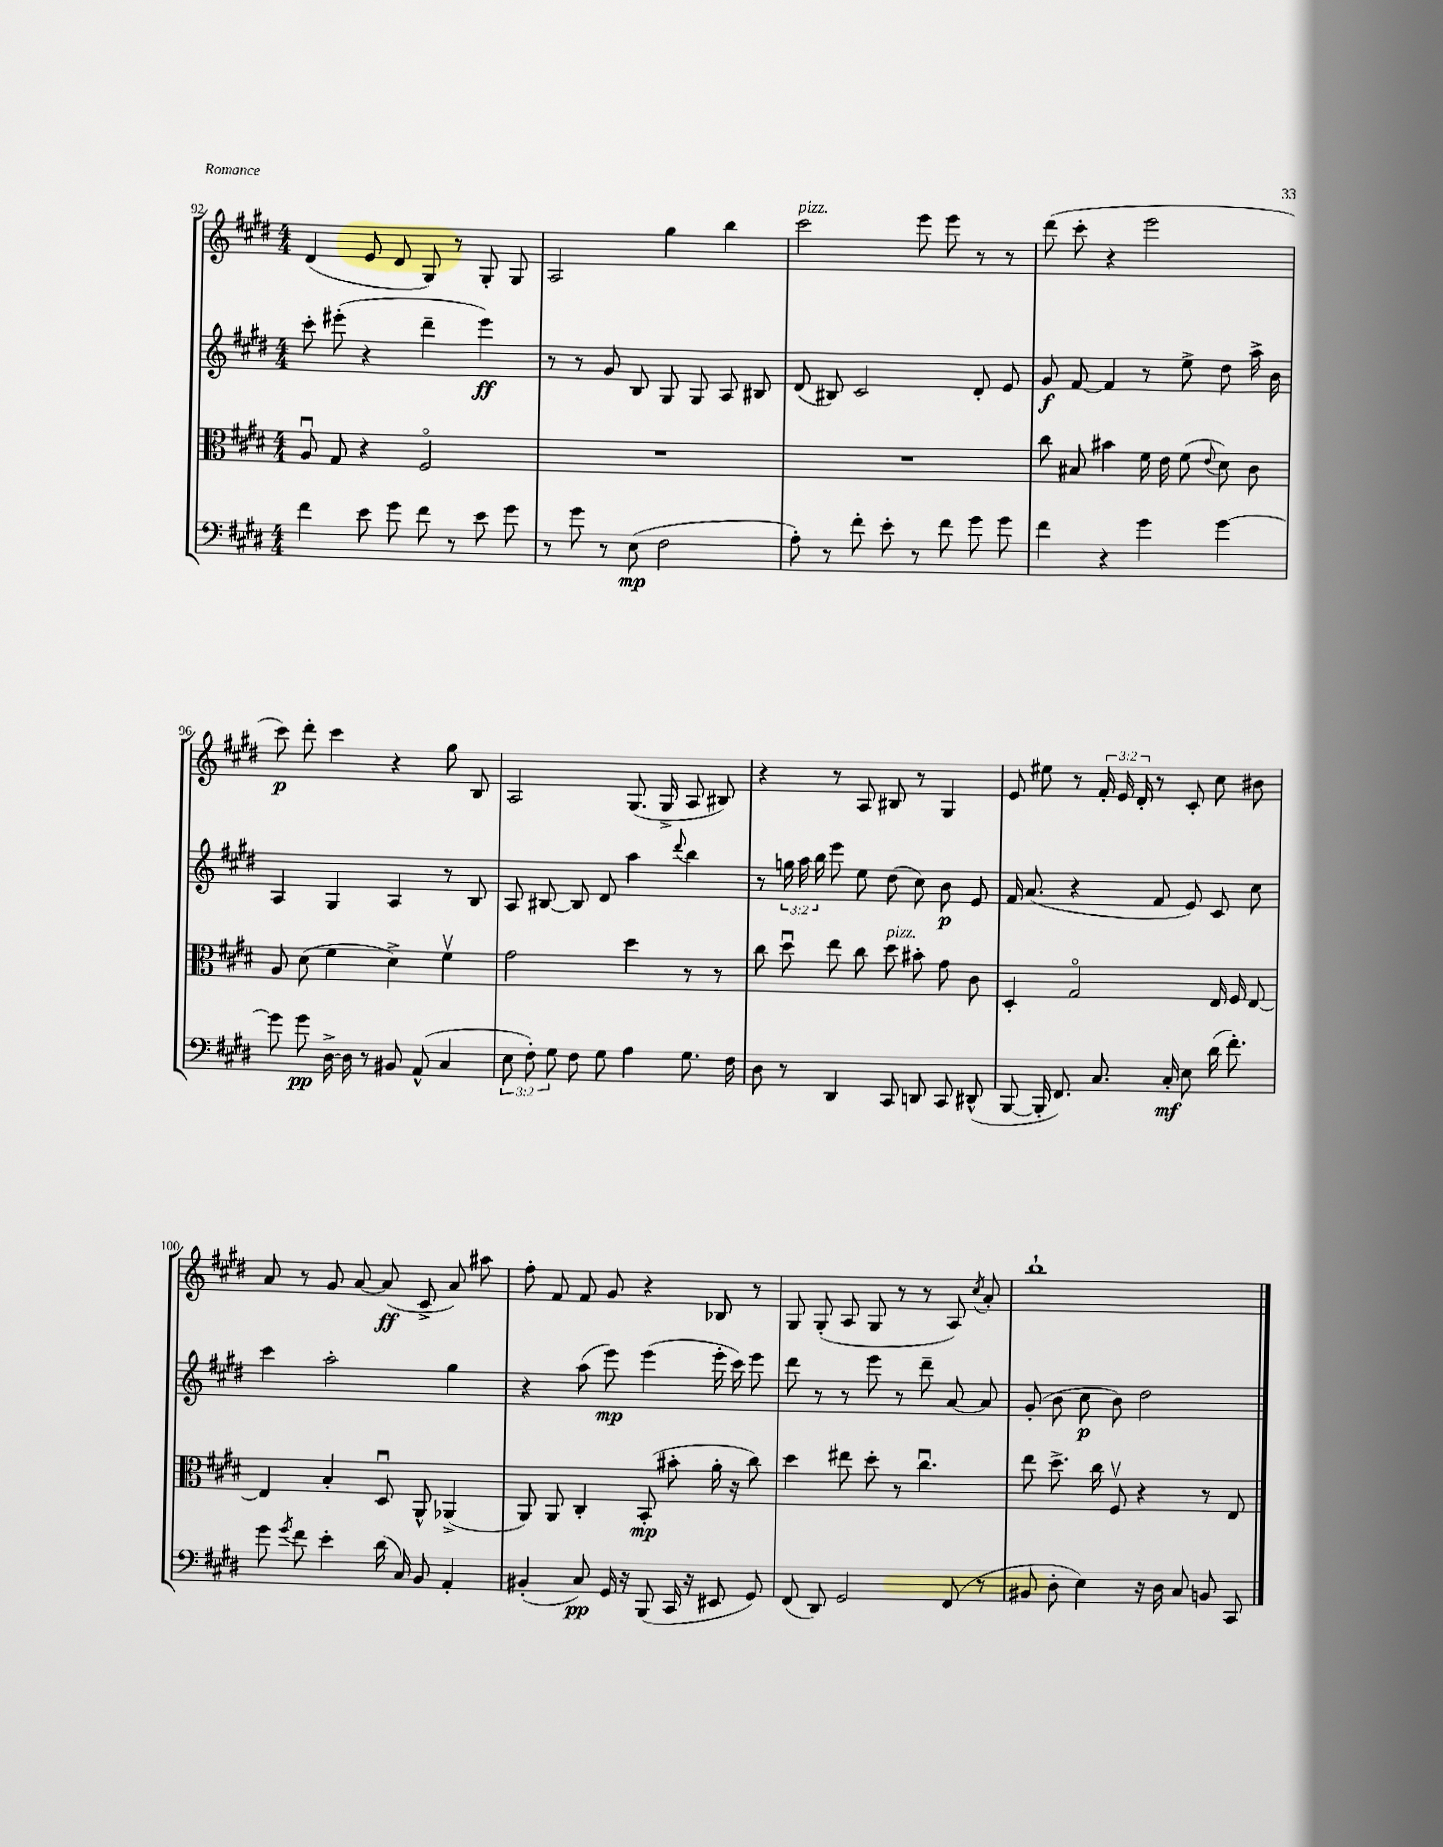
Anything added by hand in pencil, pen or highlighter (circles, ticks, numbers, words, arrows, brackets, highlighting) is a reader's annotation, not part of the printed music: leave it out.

**kern	**kern	**kern	**kern
*staff4	*staff3	*staff2	*staff1
*clefF4	*clefC3	*clefG2	*clefG2
*k[f#c#g#d#]	*k[f#c#g#d#]	*k[f#c#g#d#]	*k[f#c#g#d#]
*M4/4	*M4/4	*M4/4	*M4/4
4f#	8Au	8ccc#'	(4d#
.	8G#	(8eee#'	.
8e	4r	4r	8e
8g#	.	.	8d#
8f#	2F#o	4ddd#~	8G#)
8r	.	.	8r
8e	.	4eee#)	8G#'
8g#	.	.	8G#
=	=	=	=
8r	1r	8r	2A
8g#	.	8r	.
8r	.	8g#	.
(8E	.	8B	.
2F#	.	8G#	4gg#
.	.	8G#	.
.	.	8A	4bb
.	.	8B#	.
=	=	=	=
8A')	1r	(8d#	2ccc#
8r	.	8B#)	.
8f#'	.	2c#	.
8e'	.	.	.
8r	.	.	8eee
8f#	.	.	8eee
8g#	.	8d#'	8r
8g#	.	8e	8r
=	=	=	=
4f#	8cc#	8g#	(8ddd#
.	8B#	[8f#	8ccc#'
4r	4b#	4f#]	4r
4g#	16f#	8r	2eee
.	16e	.	.
.	(8f#	8ee^	.
.	8qqe	.	.
[4g#	8d#)	8dd#	.
.	8c#	16aa^	.
.	.	16b	.
=	=	=	=
8g#]	8A	4A	8ccc#)
8g#	(8d#	.	8ddd#'
[16D#^	4f#	4G#	4ccc#
16D#]	.	.	.
8r	.	.	.
8BB#	4d#^)	4A	4r
(8AA^^	.	.	.
4C#	4f#v	8r	8gg#
.	.	8B	8B
=	=	=	=
12E	2g#	8A	2A
12F#')	.	.	.
.	.	[8B#	.
12G#	.	.	.
8F#	.	8B#]	.
8G#	.	8d#	.
4A	4dd#	4aa	(8.G#
.	.	.	16G#^
.	.	8qqddd#	.
8.G#	8r	4bb	8A
.	8r	.	8B#)
16F#	.	.	.
=	=	=	=
8D#	8cc#	8r	4r
8r	8dd#u	24gg	.
.	.	24aa	.
.	.	24bb	.
4DD#	8ee	8eee	8r
.	8cc#	8ee	8A
8CC#	8dd#	(8dd#	8B#
8DD	8b#'	8cc#)	8r
8CC#	8g#	8b	4G#
(8DD#^^	8c#	8e	.
=	=	=	=
[8BBB	4D#'	16f#	8e
.	.	(8.a	.
16BBB']	.	.	8ee#
8.FF#)	.	.	.
.	2G#o	4r	8r
8.C#	.	.	24f#'
.	.	.	24e
.	.	.	24d#'
.	.	8f#	8r
16C#'	.	.	.
8E	.	8e)	8c#'
(16d#	16E	8c#	8cc#
8.f#')	16F#	.	.
.	[8E	8cc#	8b#
=	=	=	=
8g#	4E]	4ccc#	8a
8qg#	.	.	.
8f#	.	.	8r
4e'	4B'	2aa'	8g#
.	.	.	[8a
(16d#	8D#u	.	(8a]
16C#)	.	.	.
8BB	8AA^^	.	8c#^
4AA'	(4AA-^	4gg#	8a)
.	.	.	8aa#
=	=	=	=
(4BB#'	8AA)	4r	8ff#'
.	8AA	.	8f#
8C#)	4C#'	(8aa	8f#
16GG#	.	8eee)	8g#
16r	.	.	.
(8BBB	(8BB'	(4eee	4r
16CC#	8b#'	.	.
16r	.	.	.
8EE#	16a'	16eee'	8B-
.	16r	16ccc#)	.
8GG#)	8cc#)	8eee	8r
=	=	=	=
(8FF#	4dd#	8ddd#	8G#
8DD#)	.	8r	(8G#'
2GG#	8ee#	8r	8A
.	8dd#'	8eee	8G#
.	8r	8r	8r
.	4.cc#u	8ddd#~	8r
(8FF#	.	[8a	8A)
.	.	.	8qcc#
8r	.	8a]	8a'
=	=	=	=
8BB#	8ee	(8g#'	1bb`
8D#'	8.dd#^	8b	.
4E)	.	8cc#	.
.	16cc#	.	.
.	8F#v	8b)	.
16r	4r	2dd#	.
16D#	.	.	.
8C#	.	.	.
8BB	8r	.	.
8CC#	8E	.	.
==	==	==	==
*-	*-	*-	*-
